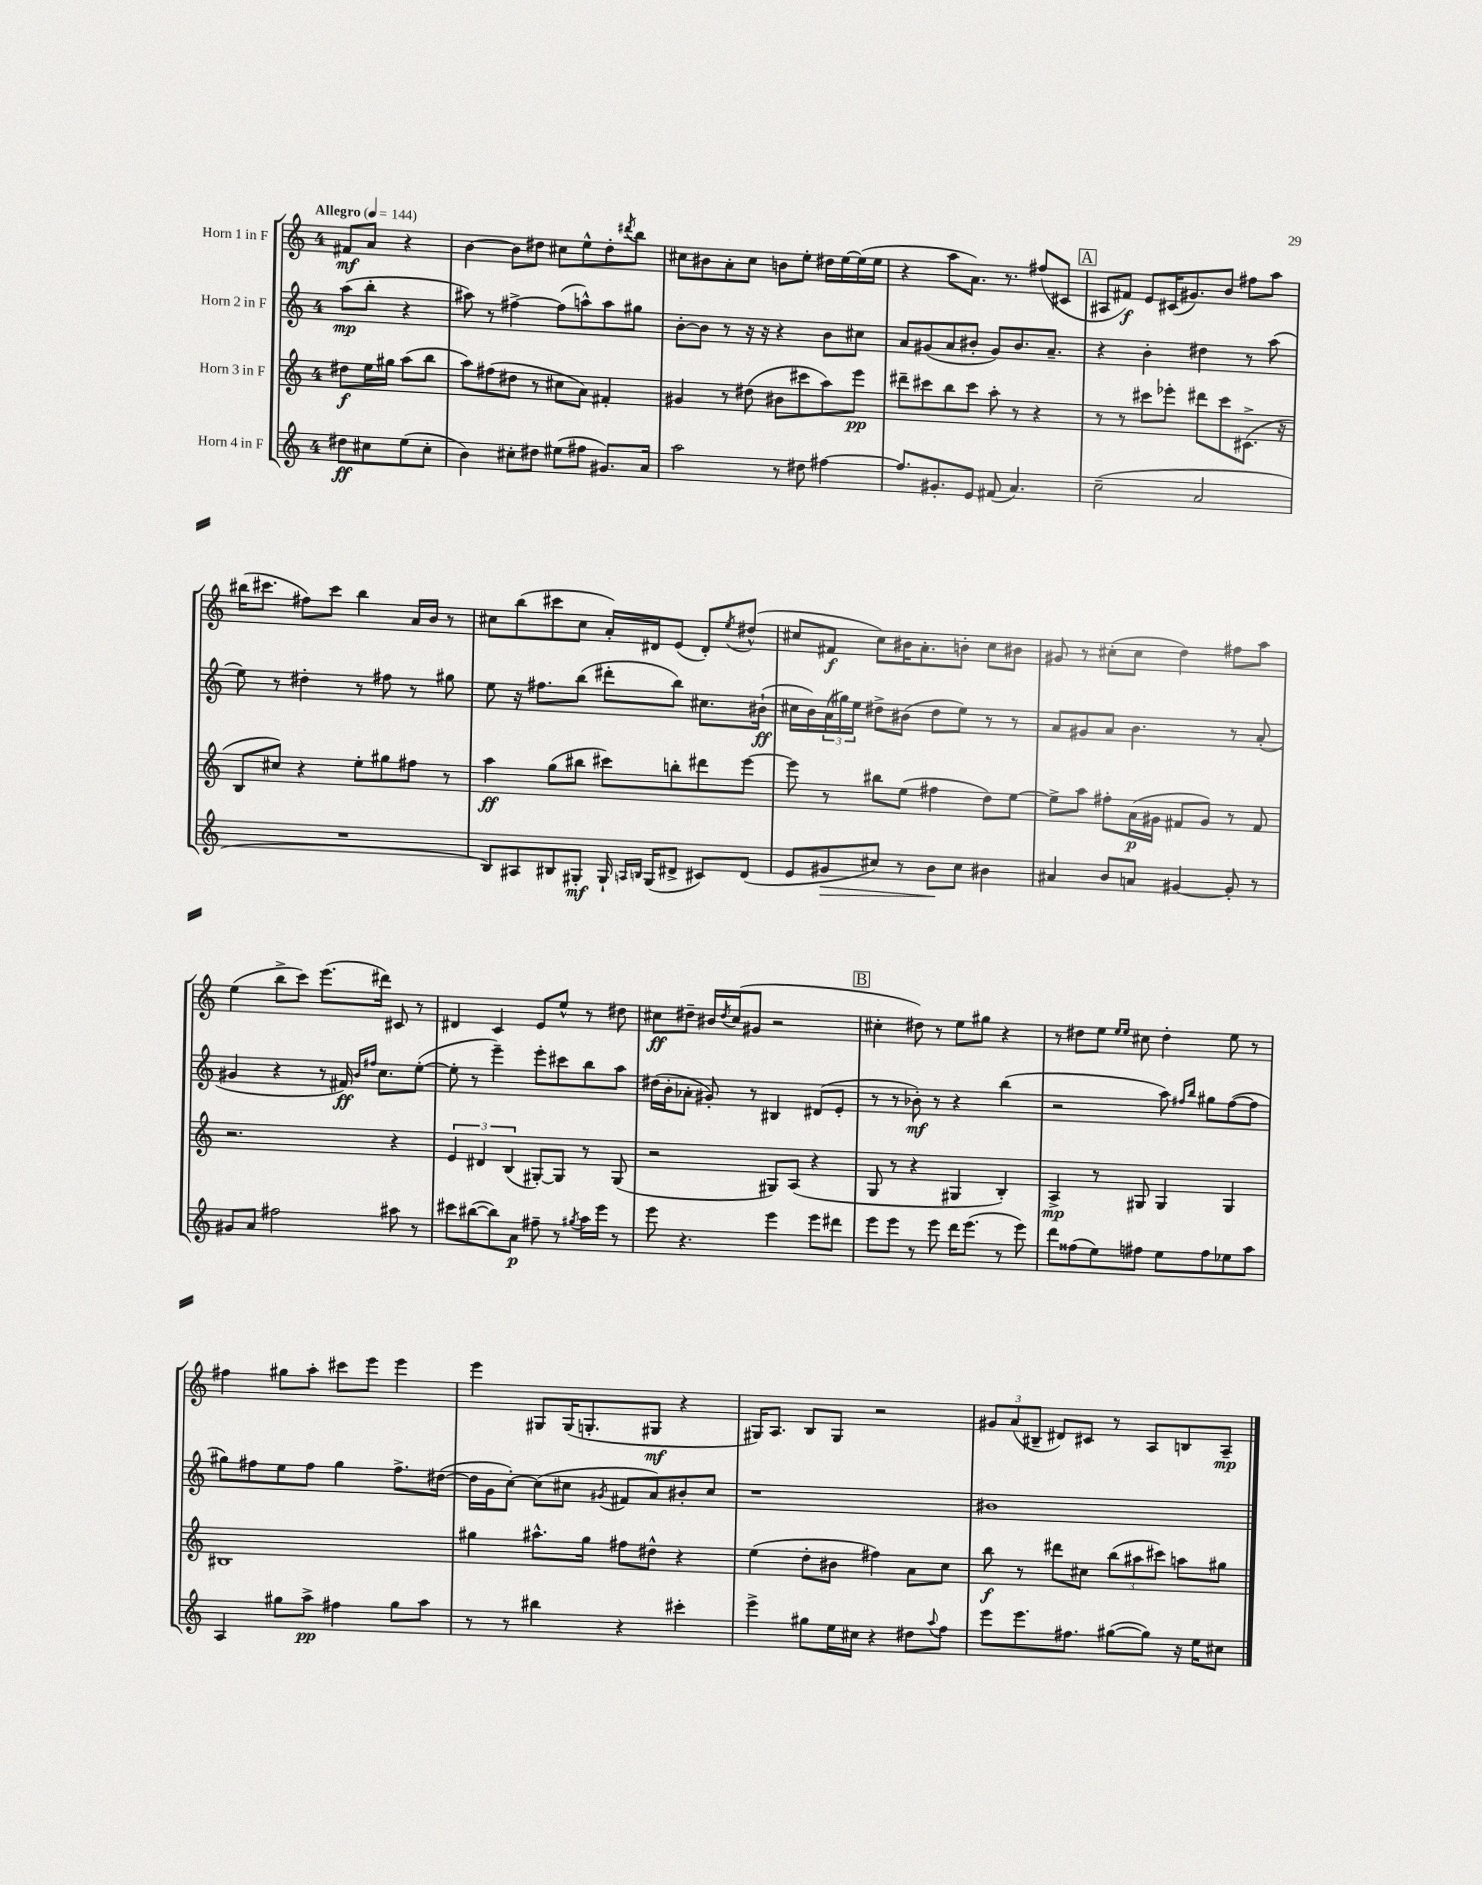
<<
\new StaffGroup <<
\new Staff = "s0" \with { instrumentName = "Horn 1 in F" } {
    \clef treble \key c \major \once \override Staff.TimeSignature.style = #'single-digit \time 4/4 \partial 2 \tempo "Allegro" 4 = 144
    fis'8\mf a'8 r4 |
    b'4~ b'8 dis''8 cis''8 e''8-^ dis''8-. \acciaccatura { dis'''8 } b''8 |
    cis''8 bis'8 a'8-. cis''8 b'8 e''8-. dis''16 e''16~ e''16( e''16 |
    r4 a''8 a'8.) r8. fis''8( cis'8 |
    \mark \markup { \box "A" } ais8 fis'8\f) e'8 cis'16( gis'8.) b'8 fis''8 a''8 |
    bis''16( cis'''8. fis''8) cis'''8 bis''4 a'16 b'16 r8 |
    cis''8 b''8( cis'''8 cis''8 a'16-.) dis'16 e'8( dis'8-.) \acciaccatura { e''8 } dis''8-^( |
    cis''8 fis'8\f cis''8) bis'16 a'8.-. b'8-. cis''8 bis'8 |
    gis'8 r8 cis''8-.( cis''8 d''4) fis''8 a''8 |
    e''4( b''8-> c'''8) e'''8.( dis'''16) cis'8 r8 |
    dis'4 c'4 e'8 e''8-^ r8 dis''8 |
    cis''8\ff dis''8-- bis'16 \acciaccatura { dis''8 } cis''16( gis'8 r2 |
    \mark \markup { \box "B" } cis''4-. dis''8) r8 e''8 gis''8 r4 |
    r8 dis''8 e''8 \grace { e''16 e''16 } cis''8 dis''4-. e''8 r8 |
    fis''4 gis''8 a''8-. cis'''8 e'''8 e'''4 |
    e'''4 gis8 gis16( g8.-. gis8\mf r4 |
    gis16) a8. b8 gis8 r2 |
    \tuplet 3/2 { gis'8 a'8( bis8-- } dis'8) cis'8 r8 a8 b8 a8--\mp \bar "|." |
}
\new Staff = "s1" \with { instrumentName = "Horn 2 in F" } {
    \clef treble \key c \major \once \override Staff.TimeSignature.style = #'single-digit \time 4/4 \partial 2
    a''8\mp( b''8-. r4 |
    ais''8) r8 fis''4~-> fis''8( a''8-^) a''8 gis''8 |
    b'8~-. b'8 r8 r16 r16 r4 b'8 cis''8 |
    a'8 gis'8( a'8 bis'8-. gis'8) bis'8. a'8.-- |
    \mark \markup { \box "A" } r4 b'4-. dis''4 r8 a''8( |
    e''8) r8 dis''4-. r8 fis''8 r8 gis''8 |
    e''8 r16 fis''8. b''8( dis'''8-. b''8) cis''8. bis'16-!\ff( |
    cis''16 b'16) \tuplet 3/2 { a'16( gis''16) e''16 } dis''8-> bis'8( dis''8 e''8) r8 r8 |
    a'8 gis'8 a'8 b'4. r8 a'8-.( |
    gis'4 r4 r8 fis'16\ff) \grace { b'16 fis''16 } c''8. e''8~-.( |
    e''8-. r8 e'''4--) e'''8-. cis'''8 b''8 a''8 |
    dis''16( b'16-. aes'8-. gis'8-.) r8 bis4 dis'8( e'8-. |
    \mark \markup { \box "B" } r8 r8 bes'8-.\mf) r8 r4 b''4( |
    r2 a''8) \grace { fis''16 b''16 } gis''8 fis''8~( fis''8 |
    gis''8) fis''8 e''8 fis''8 gis''4 fis''8.-> dis''16~( |
    dis''16 g'16 c''8~-.) c''8( cis''8 \acciaccatura { gis'8 } fis'8 a'8) bis'8-. cis''8 |
    r1 |
    bis'1 \bar "|." |
}
\new Staff = "s2" \with { instrumentName = "Horn 3 in F" } {
    \clef treble \key c \major \once \override Staff.TimeSignature.style = #'single-digit \time 4/4 \partial 2
    dis''8\f e''16 gis''16 a''8( b''8 |
    a''8) fis''8( dis''8 r8 cis''8 a'8) fis'4-. |
    gis'4 r8 dis''8( bis'8 cis'''8 a''8) e'''8\pp |
    dis'''8-- cis'''8 b''8 cis'''8 a''8-. r8 r4 |
    \mark \markup { \box "A" } r8 r8 cis'''8 ees'''8-. dis'''8 cis'''8 cis'8.->( r16 |
    b8 cis''8) r4 e''8-. gis''8 fis''8 r8 |
    a''4\ff g''8( bis''8 cis'''8) b''8-. dis'''8 e'''8~ |
    e'''8 r8 bis''8 e''8( fis''4 d''8) e''8~ |
    e''8-> a''8 fis''8-. a'16\p( gis'16 fis'8 gis'8) r8 fis'8 |
    r2. r4 |
    \tuplet 3/2 { e'4 dis'4 b4( } gis8~-.) gis8 r8 gis8( |
    r2 gis8) a8( r4 |
    \mark \markup { \box "B" } g8 r8 r4 gis4 b4-.) |
    a4->\mp r8 gis8 gis4 gis4 |
    bis1 |
    gis''4 ais''8.-^ gis''16 fis''8 dis''8-^ r4 |
    e''4( d''8-. bis'8 fis''4) a'8 c''8 |
    b''8\f r8 dis'''8 cis''8 \tuplet 3/2 { b''8( ais''8 cis'''8) } a''8 gis''8 \bar "|." |
}
\new Staff = "s3" \with { instrumentName = "Horn 4 in F" } {
    \clef treble \key c \major \once \override Staff.TimeSignature.style = #'single-digit \time 4/4 \partial 2
    dis''8\ff cis''8 e''8( cis''8-. |
    b'4) cis''8-. dis''8 eis''8( fis''8 gis'8.) a'16 |
    a''2 r8 dis''8 fis''4~ |
    fis''8. gis'8.-. e'8 fis'8( a'4.) |
    \mark \markup { \box "A" } c''2--( a'2 |
    R1 |
    b8) ais8 bis8 gis8-.\mf gis16-! \grace { a16 b16 } gis16( dis'8-> cis'8) dis'8( |
    e'8 gis'8\> cis''8) r8 b'8\! cis''8 bis'4 |
    ais'4 b'8 a'8 gis'4~ gis'8-. r8 |
    gis'8 a'8 fis''2 ais''8 r8 |
    cis'''8 bis''8~( bis''8) a'8\p fis''8-- r8 \acciaccatura { gis''8 } a''16 e'''16 r8 |
    e'''8 r4. e'''4 e'''8 dis'''8 |
    \mark \markup { \box "B" } e'''8 e'''8 r8 e'''8 d'''16 e'''8.( r8 e'''8) |
    d'''8 fisis''8( e''8) fis''8 e''8 fis''8 ees''8 a''8 |
    a4 gis''8 a''8->\pp fis''4 gis''8 a''8 |
    r8 r8 bis''4 r4 cis'''4-. |
    e'''4-> gis''8 e''16 cis''16 r4 dis''8 \appoggiatura { a''8 } f''8 |
    e'''8 e'''8. fis''8. gis''8~( gis''8) r16 e''16 cis''8 \bar "|." |
}
>>
>>
\layout { \context { \Score \remove "Bar_number_engraver" } }
